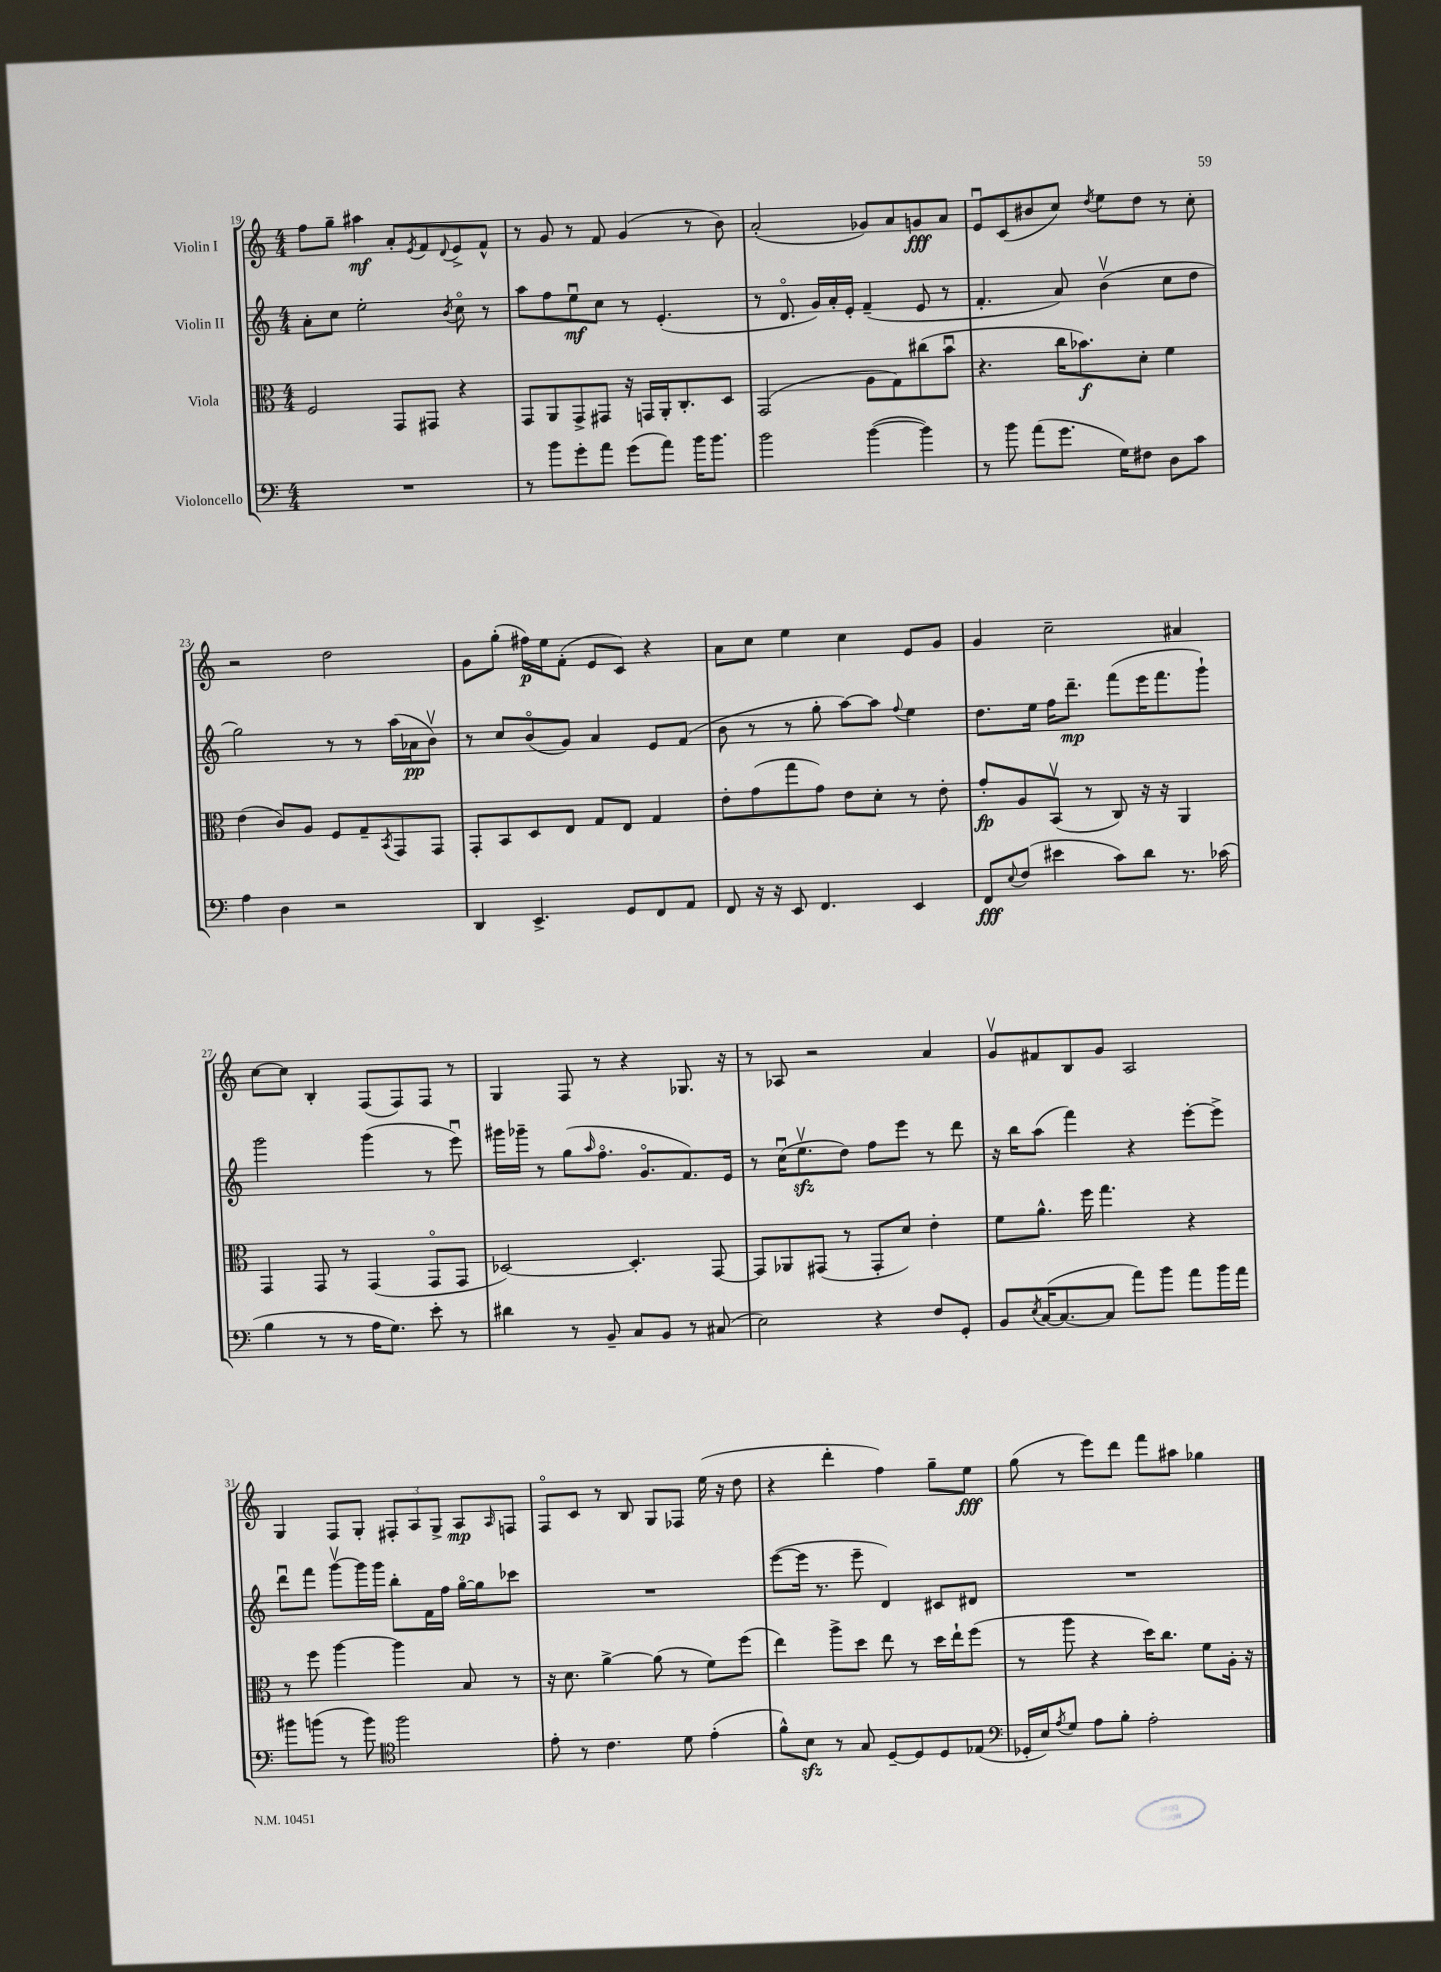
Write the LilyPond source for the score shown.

<<
\new StaffGroup <<
\new Staff = "s0" \with { instrumentName = "Violin I" } {
    \clef treble \key c \major \numericTimeSignature \time 4/4
    f''8 g''8-- ais''4\mf a'8-. \acciaccatura { e'8 } f'8 \appoggiatura { d'8 } e'8-> f'8-^ |
    r8 g'8 r8 f'8 g'4( r8 b'8) |
    a'2-.( ges'8) a'8 g'8\fff a'8 |
    e'8\downbow c'8( bis'8 c''8) \acciaccatura { d''8 } e''8 d''8 r8 c''8-. |
    r2 d''2 |
    g'8 g''8-.( fis''16\p) e''16 f'8-.( e'8 c'8) r4 |
    a'8 c''8 e''4 c''4 e'8 g'8 |
    g'4 c''2-- ais'4 |
    c''8~ c''8 b4-. f8( f8) f8 r8 |
    g4 f8 r8 r4 ges8. r16 |
    r8 aes8 r2 a'4 |
    g'8\upbow fis'8 b8 g'8 a2 |
    g4 f8 g8-. \tuplet 3/2 { fis8-. a8 g8-> } a8\mp \grace { a16 } f8 |
    f8\flageolet c'8 r8 b8 g8 fes8 e''16( r16 d''8 |
    r4 d'''4-. f''4) g''8-- e''8\fff |
    g''8( r8 e'''8) d'''8 f'''8 ais''8 ges''4 \bar "|." |
}
\new Staff = "s1" \with { instrumentName = "Violin II" } {
    \clef treble \key c \major \numericTimeSignature \time 4/4
    a'8-. c''8 e''2-. \acciaccatura { b'8 } c''8\flageolet r8 |
    a''8 f''8 e''8\downbow\mf c''8 r8 e'4.-.( |
    r8 d'8.\flageolet g'16) a'16-. e'16-. f'4--( e'8 r8 |
    f'4.-. a'8) b'4\upbow( c''8 d''8 |
    g''2) r8 r8 a''16( aes'16\pp b'8\upbow) |
    r8 c''8 b'8\flageolet( g'8) a'4 e'8 f'8( |
    b'8 r8 r8 g''8-. a''8~) a''8 \appoggiatura { f''8 } e''4 |
    d''8. e''16 f''16 d'''8.--\mp f'''8( e'''16 f'''8. g'''8-!) |
    g'''2 g'''4( r8 e'''8\downbow) |
    gis'''16 ges'''16-- r8 g''8( \grace { a''16 } f''8.\flageolet g'8.\flageolet f'8.) e'16 |
    r8 c''16\downbow( e''8.\upbow\sfz d''8) f''8 e'''8 r8 d'''8 |
    r16 b''16 a''8( f'''4) r4 e'''8~-. e'''8-> |
    d'''8\downbow f'''8 g'''8~\upbow g'''16 g'''16 b''8-. f'16 f''16 g''16~\flageolet g''16 ces'''8 |
    R1 |
    e'''8~( e'''16 r8. e'''8-- d'4) cis'8 dis'8 |
    R1 \bar "|." |
}
\new Staff = "s2" \with { instrumentName = "Viola" } {
    \clef alto \key c \major \numericTimeSignature \time 4/4
    f2 g,8 gis,8 r4 |
    g,8 a,8 g,8-> gis,8 r16 g,16 a,16-. c8.-. d8 |
    g,2( a8 g8) cis''8( b'8\downbow |
    r4. c''16 bes'8.\f) d'8-. f'4 |
    e'4( c'8) a8 f8 g8-- \acciaccatura { b,8 } g,8 g,8 |
    g,8-. b,8 d8 e8 g8 e8 g4 |
    e'8-. g'8( g''8 g'8) e'8 d'8-. r8 e'8-. |
    g'8-.\fp a8 b,8\upbow( r8 c8) r16 r16 a,4 |
    g,4 g,8 r8 g,4( g,8\flageolet g,8 |
    des2~) des4.-. g,8~ |
    g,8 aes,8 gis,8( r8 gis,8-. d'8) e'4-. |
    f'8 a'8.-^ f''16 g''4. r4 |
    r8 f''8 a''4~ a''4 b8 r8 |
    r16 d'8. a'4~-> a'8( r8 f'8) f''8( |
    e''4) a''8-> d''8 e''8 r8 d''16 e''16-! f''8( |
    r8 a''8 r4 d''16) c''8. f'8 a16-. r16 \bar "|." |
}
\new Staff = "s3" \with { instrumentName = "Violoncello" } {
    \clef bass \key c \major \numericTimeSignature \time 4/4
    R1 |
    r8 b'8 g'8-. a'8 g'8( a'8) b'16 b'8. |
    b'2 b'4~( b'4) |
    r8 b'8 a'8( g'8. g16) fis8 d8 c'8 |
    a4 d4 r2 |
    d,4 e,4.-> g,8 f,8 a,8 |
    f,8 r16 r16 e,8 f,4. e,4 |
    f,8\fff \appoggiatura { e8 } f8( eis'4 c'8) d'8 r8. ces'16( |
    b4 r8 r8 a16 g8.) e'8-. r8 |
    dis'4 r8 b,8-- c8 b,8 r8 cis8( |
    e2) r4 f8 g,8-. |
    b,8 \acciaccatura { e8 } c16~( c8.~ c8 a'8) b'8 a'8 b'16 a'16 |
    bis'8 b'8( r8 b'8) \clef tenor f''2 |
    e'8-. r8 c'4. d'8 e'4-.( |
    f'8-^) b8\sfz r8 g8 d8~-- d8 d8 ees8( |
    \clef bass ges,16-. e16) \acciaccatura { a8 } g8 a8 b8-. a2-. \bar "|." |
}
>>
>>
\layout { \context { \Score currentBarNumber = #19 } }
